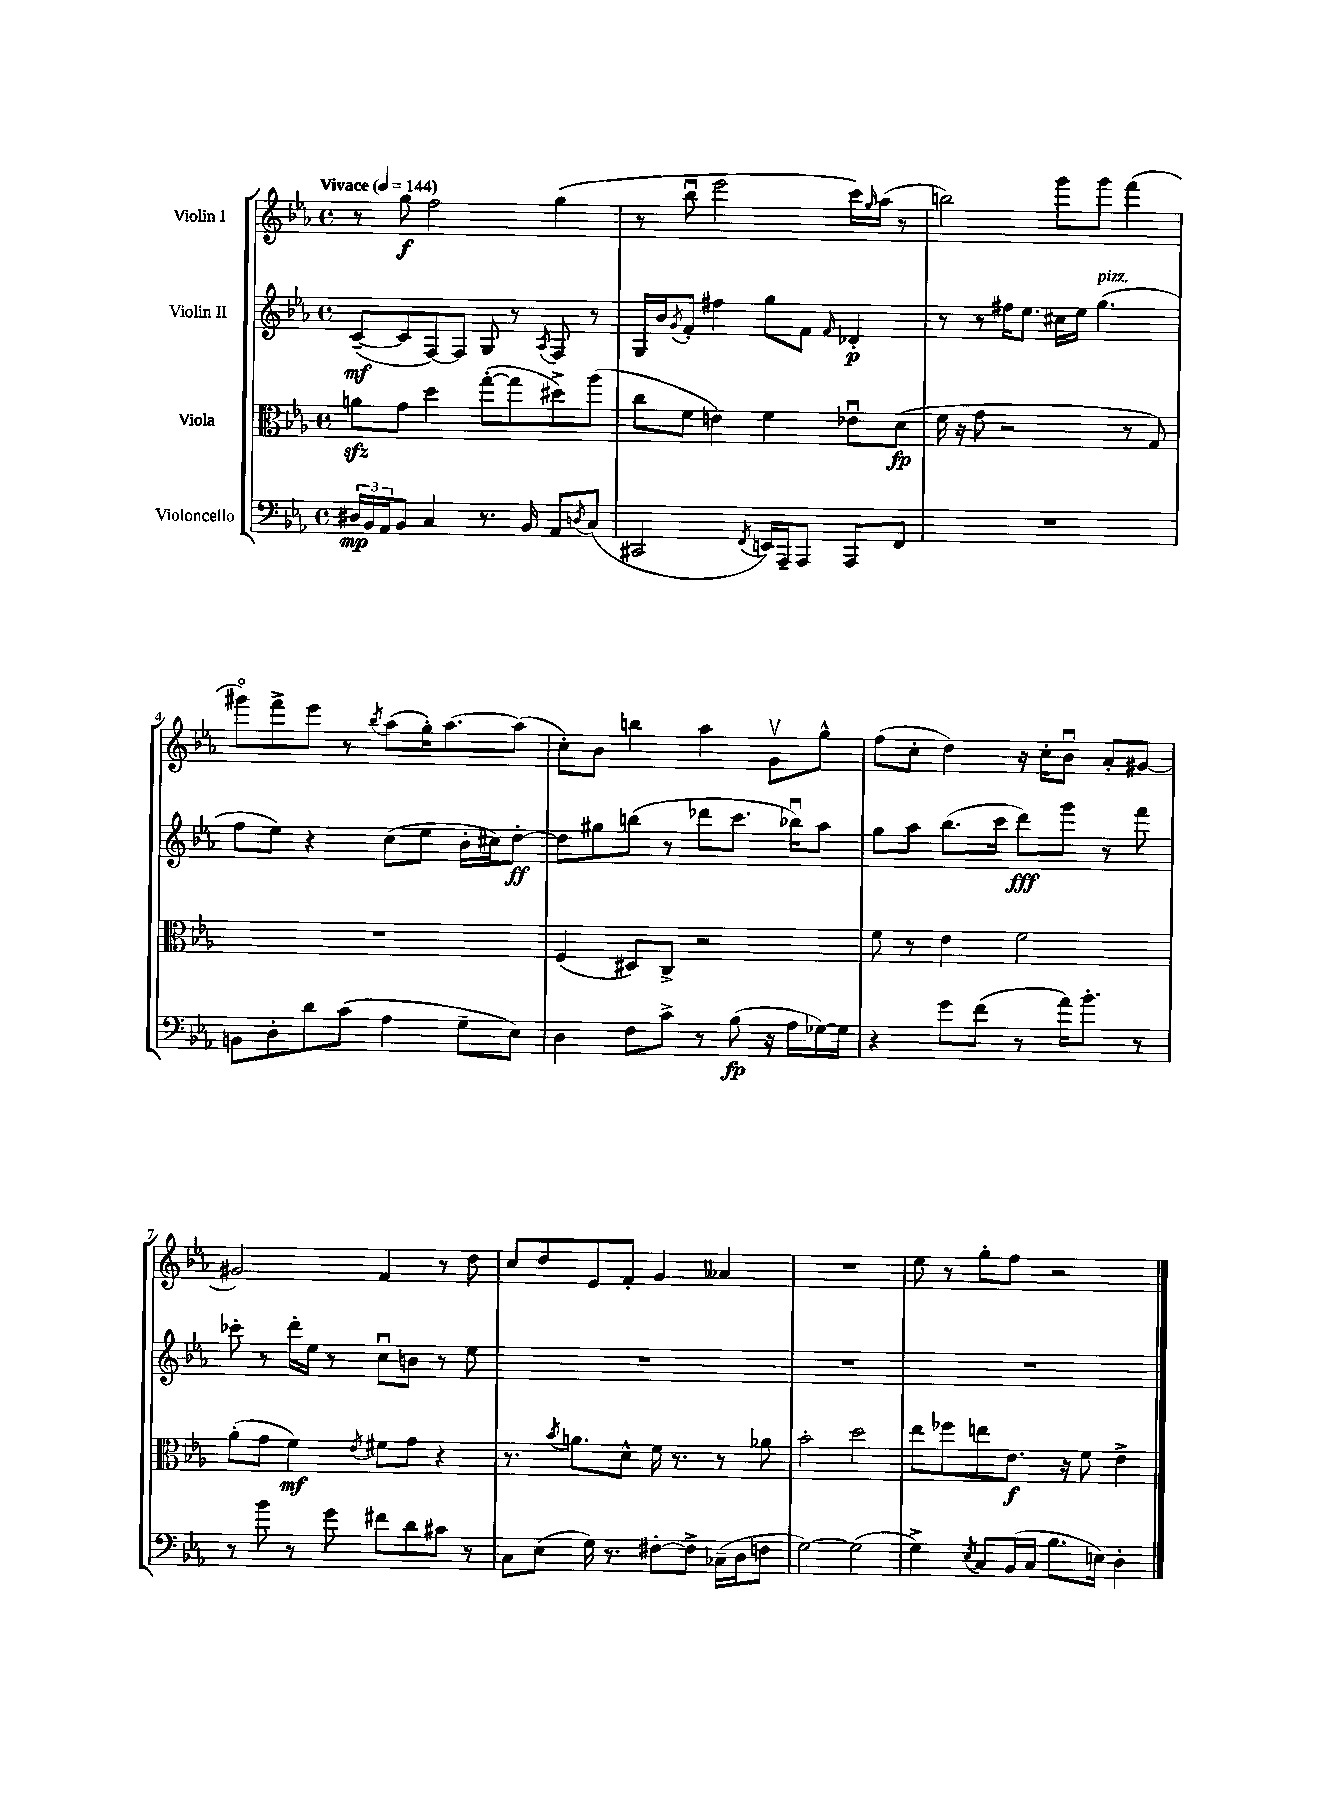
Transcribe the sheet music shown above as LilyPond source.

<<
\new StaffGroup <<
\new Staff = "s0" \with { instrumentName = "Violin I" } {
    \clef treble \key ees \major \defaultTimeSignature \time 4/4 \tempo "Vivace" 4 = 144
    r8 g''8\f f''2 g''4( |
    r8 bes''8\downbow ees'''2 c'''16) \grace { g''16 } aes''16( r8 |
    b''2) g'''8 g'''8 f'''4( |
    gis'''8\flageolet) f'''8-> ees'''8 r8 \acciaccatura { bes''8 } aes''8( g''16-.) aes''8.~ aes''8( |
    c''8-.) bes'8 b''4 aes''4 g'8\upbow g''8-^ |
    f''8( c''8-. d''4) r16 c''16-. bes'8\downbow aes'8-. gis'8~ |
    gis'2 f'4 r8 d''8 |
    c''8 d''8 ees'8 f'8-. g'4 aeses'4 |
    R1 |
    ees''8 r8 g''8-. f''8 r2 \bar "|." |
}
\new Staff = "s1" \with { instrumentName = "Violin II" } {
    \clef treble \key ees \major \defaultTimeSignature \time 4/4
    c'8~--\mf( c'8 f8~) f8 g8 r8 \acciaccatura { aes8 } f8 r8 |
    g16 bes'16 \acciaccatura { g'8 } f'8-. fis''4 g''8 f'8 \grace { f'16 } des'4-.\p |
    r8 r8 fis''16 ees''8. cis''16 ees''16 g''4.^\markup { \italic "pizz." }( |
    f''8 ees''8) r4 c''8( ees''8 bes'16-. cis''16) d''8~-.\ff |
    d''8 gis''8 b''8( r8 des'''8 c'''8. bes''16\downbow) aes''8 |
    g''8 aes''8 bes''8.( c'''16 d'''8\fff) g'''8 r8 f'''8 |
    ces'''8-. r8 d'''16-. ees''16 r8 c''8\downbow b'8 r8 ees''8 |
    R1 |
    R1 |
    R1 \bar "|." |
}
\new Staff = "s2" \with { instrumentName = "Viola" } {
    \clef alto \key ees \major \defaultTimeSignature \time 4/4
    a'8\sfz g'8 d''4 g''8~-.( g''8 dis''8->) aes''8( |
    c''8 f'8 e'4) f'4 ees'8\downbow d'8\fp( |
    f'16 r16 g'8 r2 r8 g8) |
    R1 |
    f4( dis8) c8-> r2 |
    f'8 r8 ees'4 f'2 |
    aes'8-.( g'8 f'4\mf) \acciaccatura { ees'8 } fis'8 g'8 r4 |
    r8. \acciaccatura { bes'8 } a'8. d'8-^ f'16 r8. r8 aes'8 |
    bes'2-. d''2 |
    ees''8 fes''8 e''8 ees'8.\f r16 f'8 ees'4-> \bar "|." |
}
\new Staff = "s3" \with { instrumentName = "Violoncello" } {
    \clef bass \key ees \major \defaultTimeSignature \time 4/4
    \tuplet 3/2 { dis16\mp bes,16 aes,16 } bes,8 c4 r8. bes,16 aes,8 \acciaccatura { d8 } c8( |
    cis,2 \acciaccatura { f,8 } e,16) aes,,16-- aes,,8 aes,,8 f,8 |
    R1 |
    b,8 d8-. d'8 c'8( aes4 g8-- ees8) |
    d4 f8 c'8-> r8 bes8\fp( r16 aes16 ges16~) ges16 |
    r4 g'8 f'8( r8 aes'16) bes'8.-. r8 |
    r8 bes'8 r8 g'8 fis'8 d'8 cis'8 r8 |
    c8 ees8( g16) r8. fis8~-. fis8-> ces16--( d16 f8 |
    g2~) g2( |
    g4->) \acciaccatura { ees8 } c8 bes,16( c16 bes8. e16) d4-. \bar "|." |
}
>>
>>
